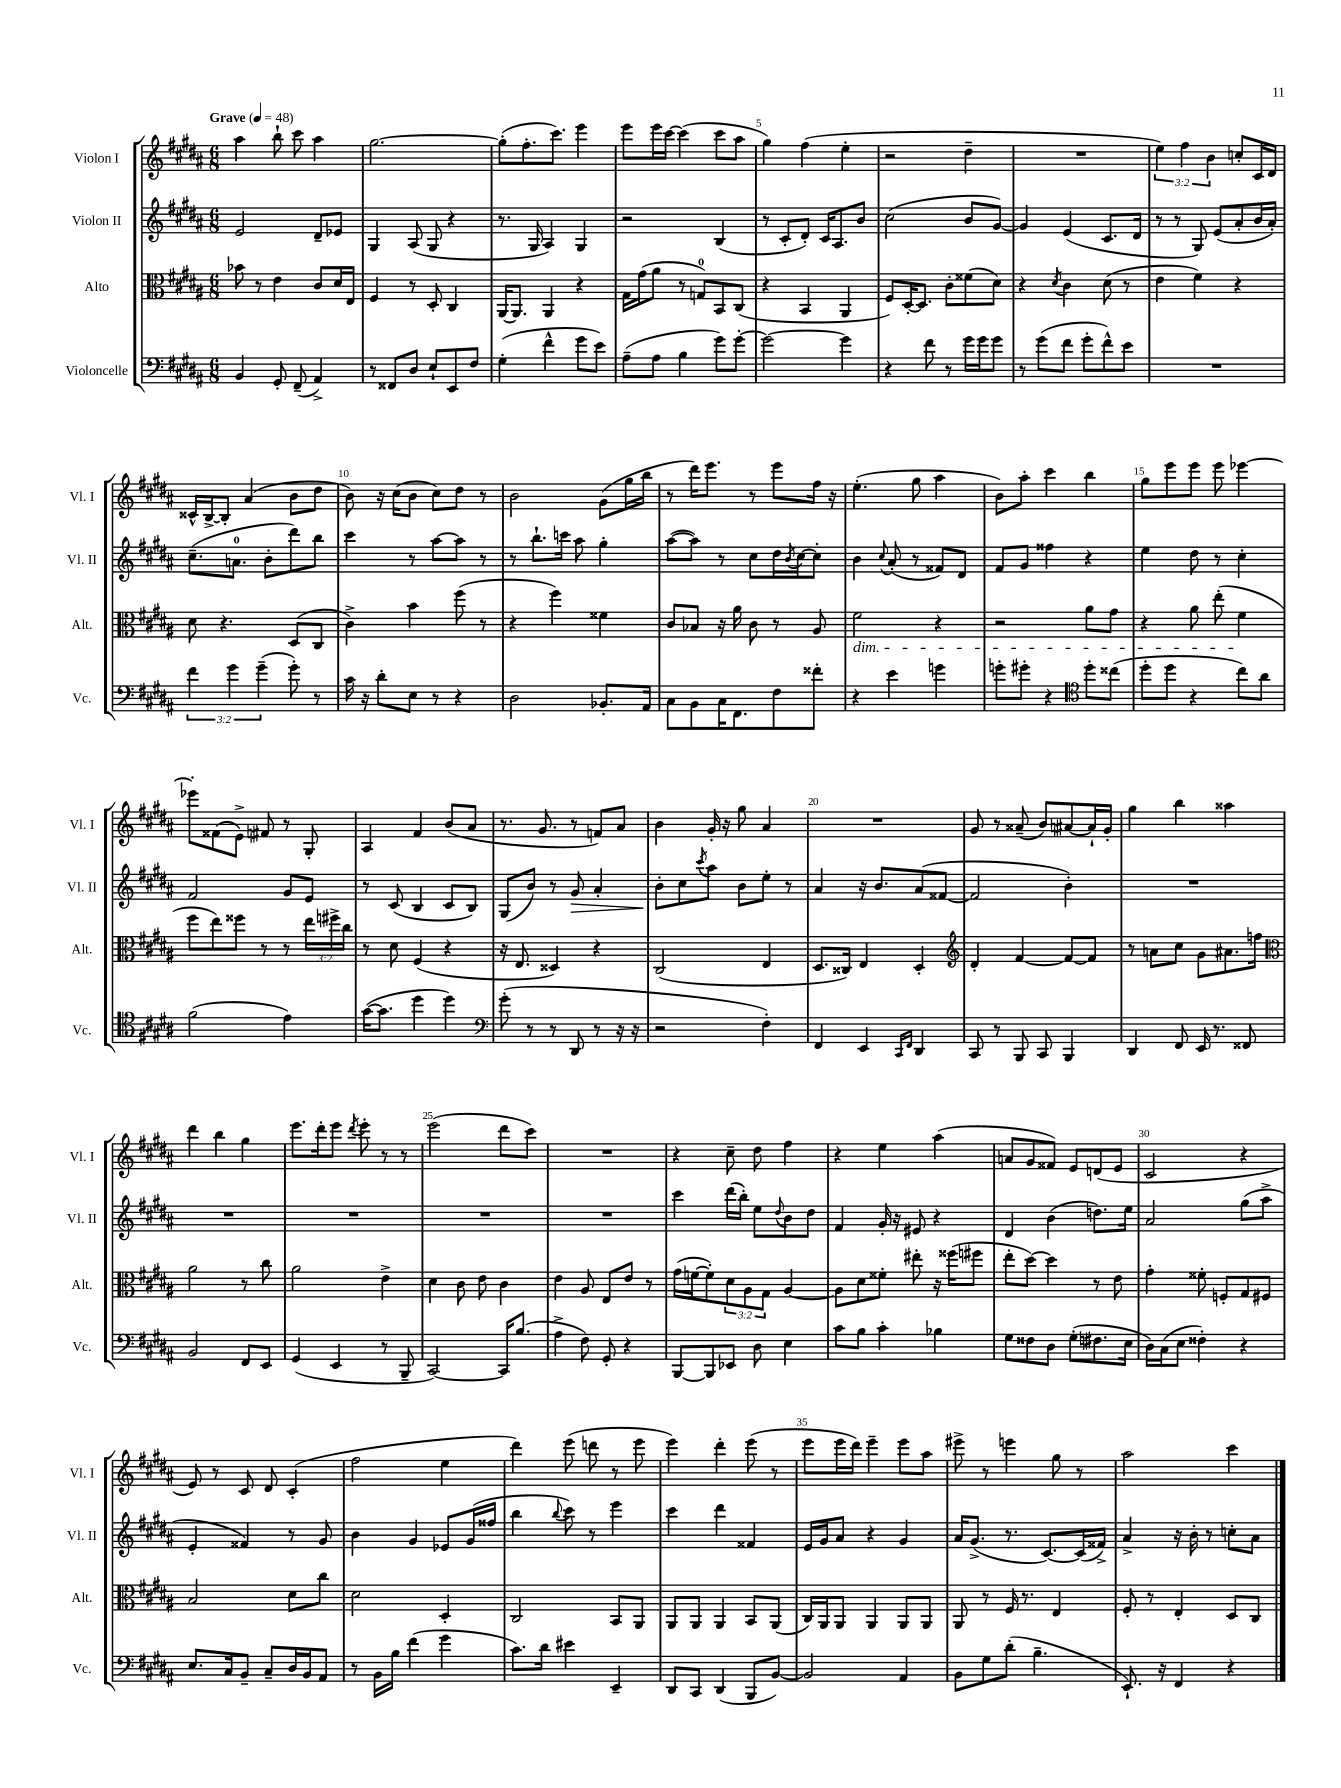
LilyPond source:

<<
\new StaffGroup <<
\new Staff = "s0" \with { instrumentName = "Violon I" shortInstrumentName = "Vl. I" } {
    \clef treble \key b \major \numericTimeSignature \time 6/8 \override Staff.TupletNumber.text = #tuplet-number::calc-fraction-text \tempo "Grave" 4 = 48
    ais''4 b''8-! cis'''8 ais''4 |
    gis''2.~ |
    gis''8-.( fis''8.-. cis'''8.) e'''4 |
    e'''8 e'''16 cis'''16~ cis'''4( cis'''8 ais''8 |
    gis''4) fis''4( e''4-. |
    r2 dis''4-- |
    R2. |
    \tuplet 3/2 { e''4) fis''4 b'4 } c''8-. cis'16 dis'16 |
    cisis'16-^ b16~-> b8-. ais'4( b'8 dis''8 |
    b'8) r16 cis''16( b'8 cis''8) dis''8 r8 |
    b'2 gis'8( gis''16 b''16 |
    r8 dis'''16) e'''8. r8 e'''8 fis''16 r16 |
    e''4.-.( gis''8 ais''4 |
    b'8) ais''8-. cis'''4 b''4 |
    gis''8 e'''8 e'''8 e'''8 ees'''4~ |
    ees'''8-. fisis'8( e'8->) fis'8 r8 gis8-. |
    ais4 fis'4 b'8( ais'8 |
    r8. gis'8. r8 f'8) ais'8 |
    b'4 gis'16-. r16 gis''8 ais'4 |
    R2. |
    gis'8 r8 aisis'8--( b'8) ais'8~ ais'16-! gis'16-. |
    gis''4 b''4 aisis''4 |
    dis'''4 b''4 gis''4 |
    e'''8. dis'''16-. e'''8 \acciaccatura { dis'''8 } e'''8-. r8 r8 |
    e'''2( dis'''8 cis'''8) |
    R2. |
    r4 cis''8-- dis''8 fis''4 |
    r4 e''4 ais''4( |
    a'8 gis'8 fisis'8) e'8 d'8( e'8 |
    cis'2 r4 |
    e'8) r8 cis'8 dis'8 cis'4-.( |
    fis''2 e''4 |
    dis'''4) e'''8( d'''8 r8 e'''8 |
    e'''4) dis'''4-. e'''8( r8 |
    e'''8 e'''16 dis'''16) e'''4-- e'''8 ais''8 |
    eis'''8-> r8 e'''4 gis''8 r8 |
    ais''2 cis'''4 \bar "|." |
}
\new Staff = "s1" \with { instrumentName = "Violon II" shortInstrumentName = "Vl. II" } {
    \clef treble \key b \major \numericTimeSignature \time 6/8
    e'2 dis'8-- ees'8 |
    gis4 ais8( gis8 r4 |
    r8. gis16 ais4) gis4 |
    r2 b4( |
    r8 cis'8-. dis'8-.) cis'16 ais8. b'8 |
    cis''2( b'8 gis'8~) |
    gis'4 e'4( cis'8. dis'16 |
    r8 r8 gis8) e'8( ais'8-. b'16 ais'16-.) |
    cis''8.--( a'8.-0 b'8-. dis'''8) b''8 |
    cis'''4 r8 ais''8~ ais''8 r8 |
    r8 b''8.-! c'''16 ais''8 gis''4-. |
    ais''8~( ais''8) r8 cis''8 dis''16 \acciaccatura { b'8 } cis''16~ cis''8-. |
    b'4 \appoggiatura { cis''8 } ais'8-.( r8 fisis'8) dis'8 |
    fis'8 gis'8 fisis''4 r4 |
    e''4 dis''8 r8 cis''4-. |
    fis'2 gis'8 e'8 |
    r8 cis'8( b4 cis'8 b8) |
    gis8( b'8) r8 gis'8\> ais'4-. |
    b'8-.\! cis''8 \acciaccatura { cis'''8 } ais''8 b'8 e''8-. r8 |
    ais'4 r16 b'8. ais'8( fisis'8~ |
    fisis'2 b'4-.) |
    R2. |
    R2. |
    R2. |
    R2. |
    R2. |
    cis'''4 dis'''16( b''16-.) e''8 \appoggiatura { dis''8 } b'8 dis''8 |
    fis'4 gis'16-. r16 eis'8 r4 |
    dis'4 b'4( d''8.) e''16 |
    ais'2 gis''8( ais''8-> |
    e'4-. fisis'4) r8 gis'8 |
    b'4 gis'4 ees'8 gis'16( fisis''16 |
    b''4 \appoggiatura { b''8 } cis'''8) r8 e'''4 |
    cis'''4 dis'''4 fisis'4 |
    e'16 gis'16 ais'8 r4 gis'4 |
    ais'16 gis'8.->( r8. cis'8.~) cis'16( fisis'16->) |
    ais'4-> r16 b'16-. r8 c''8-. ais'8 \bar "|." |
}
\new Staff = "s2" \with { instrumentName = "Alto" shortInstrumentName = "Alt." } {
    \clef alto \key b \major \numericTimeSignature \time 6/8 \override Staff.TupletNumber.text = #tuplet-number::calc-fraction-text
    bes'8 r8 e'4 cis'8 dis'16 e16 |
    fis4 r8 dis8-. cis4 |
    ais,16~ ais,8. ais,4 r4 |
    gis16 gis'16( ais'8 r8 g8-0) b,8 cis8( |
    r4 b,4 ais,4 |
    fis8) dis16~-. dis8. cis'8-. fisis'8( dis'8) |
    r4 \acciaccatura { dis'8 } cis'4 dis'8( r8 |
    e'4 fis'4) r4 |
    dis'8 r4. dis8( cis8 |
    cis'4->) b'4 fis''8( r8 |
    r4 fis''4) fisis'4 |
    cis'8 bes8 r16 ais'16 cis'8 r8 ais8 |
    fis'2\dim r4 |
    r2 ais'8 gis'8 |
    r4 ais'8 e''8-.( fis'4\! |
    fis''8 e''8) fisis''8 r8 r8 \tuplet 3/2 { e''16 fis''16-> cis''16 } |
    r8 dis'8 fis4( r4 |
    r16 e8. disis4) r4 |
    cis2( e4 |
    dis8. cisis16) e4 dis4-. |
    \clef treble dis'4-. fis'4~ fis'8~ fis'8 |
    r8 a'8 cis''8 gis'8 ais'8. f''16 |
    \clef alto ais'2 r8 cis''8 |
    ais'2 e'4-> |
    dis'4 cis'8 e'8 cis'4 |
    e'4 ais8 e8 e'8 r8 |
    gis'16( f'16~ f'8-.) \tuplet 3/2 { dis'8 ais8 gis8 } ais4~ |
    ais8 dis'8 fisis'8-. eis''8-. r16 fisis''16( fis''8 |
    e''8-. dis''8~) dis''4 r8 e'8 |
    gis'4-. fisis'8-. f8-. gis8 fis8 |
    b2 dis'8 cis''8 |
    dis'2 dis4-. |
    cis2 b,8 ais,8 |
    ais,8 ais,8 ais,4 b,8 ais,8( |
    cis16) ais,16 ais,8 ais,4 ais,8 ais,8 |
    ais,8 r8 fis16 r8. e4 |
    fis8-. r8 e4-. dis8 cis8 \bar "|." |
}
\new Staff = "s3" \with { instrumentName = "Violoncelle" shortInstrumentName = "Vc." } {
    \clef bass \key b \major \numericTimeSignature \time 6/8 \override Staff.TupletNumber.text = #tuplet-number::calc-fraction-text
    b,4 gis,8-. fis,8--( ais,4->) |
    r8 fisis,8 dis8 e8-! e,8 fis8 |
    gis4-.( fis'4-^ gis'8 e'8) |
    ais8--( ais8 b4 gis'8) gis'8~-. |
    gis'2~ gis'4 |
    r4 fis'8 r8 gis'16 gis'16 gis'8 |
    r8 gis'8( fis'8 gis'8-. fis'8-^) e'8 |
    R2. |
    \tuplet 3/2 { fis'4 gis'4 gis'4--( } gis'8-.) r8 |
    cis'16 r16 dis'8-. e8 r8 r4 |
    dis2 bes,8.-. ais,16 |
    cis8 b,8 cis16 fis,8. fis8 fisis'8-. |
    r4 e'4 g'4 |
    g'8-. gis'8-. r4 \clef tenor dis''8-. cisis''8( |
    dis''8-. dis''8 r4 cis''8) ais'8 |
    fis'2( e'4) |
    gis'16~( gis'8. dis''4 dis''4) |
    \clef bass gis'8-.( r8 r8 dis,8 r8 r16 r16 |
    r2 fis4-.) |
    fis,4 e,4 \grace { cis,16 fis,16 } dis,4 |
    cis,8 r8 b,,8 cis,8 b,,4 |
    dis,4 fis,8 e,16 r8. fisis,8 |
    b,2 fis,8 e,8 |
    gis,4( e,4 r8 b,,8-- |
    cis,2~) cis,16 b8.( |
    ais4-> fis8) gis,8-. r4 |
    b,,8~ b,,8 ees,8 dis8 e4 |
    cis'8 b8 cis'4-. bes4 |
    gis8 fisis8 dis8 gis8-.( fis8. e16 |
    dis16) cis16( e8 fisis4-.) r4 |
    e8. cis16 b,8-- cis8-- dis16 b,16 ais,8 |
    r8 b,16 b16 fis'4( gis'4 |
    cis'8.) dis'16 eis'4 e,4-- |
    dis,8 cis,8 dis,4( b,,8 b,8~) |
    b,2 ais,4 |
    b,8 gis8 dis'8-.( b4.-- |
    e,8.-!) r16 fis,4 r4 \bar "|." |
}
>>
>>
\layout { \context { \Score \override BarNumber.break-visibility = ##(#f #t #t) barNumberVisibility = #(every-nth-bar-number-visible 5) } }
